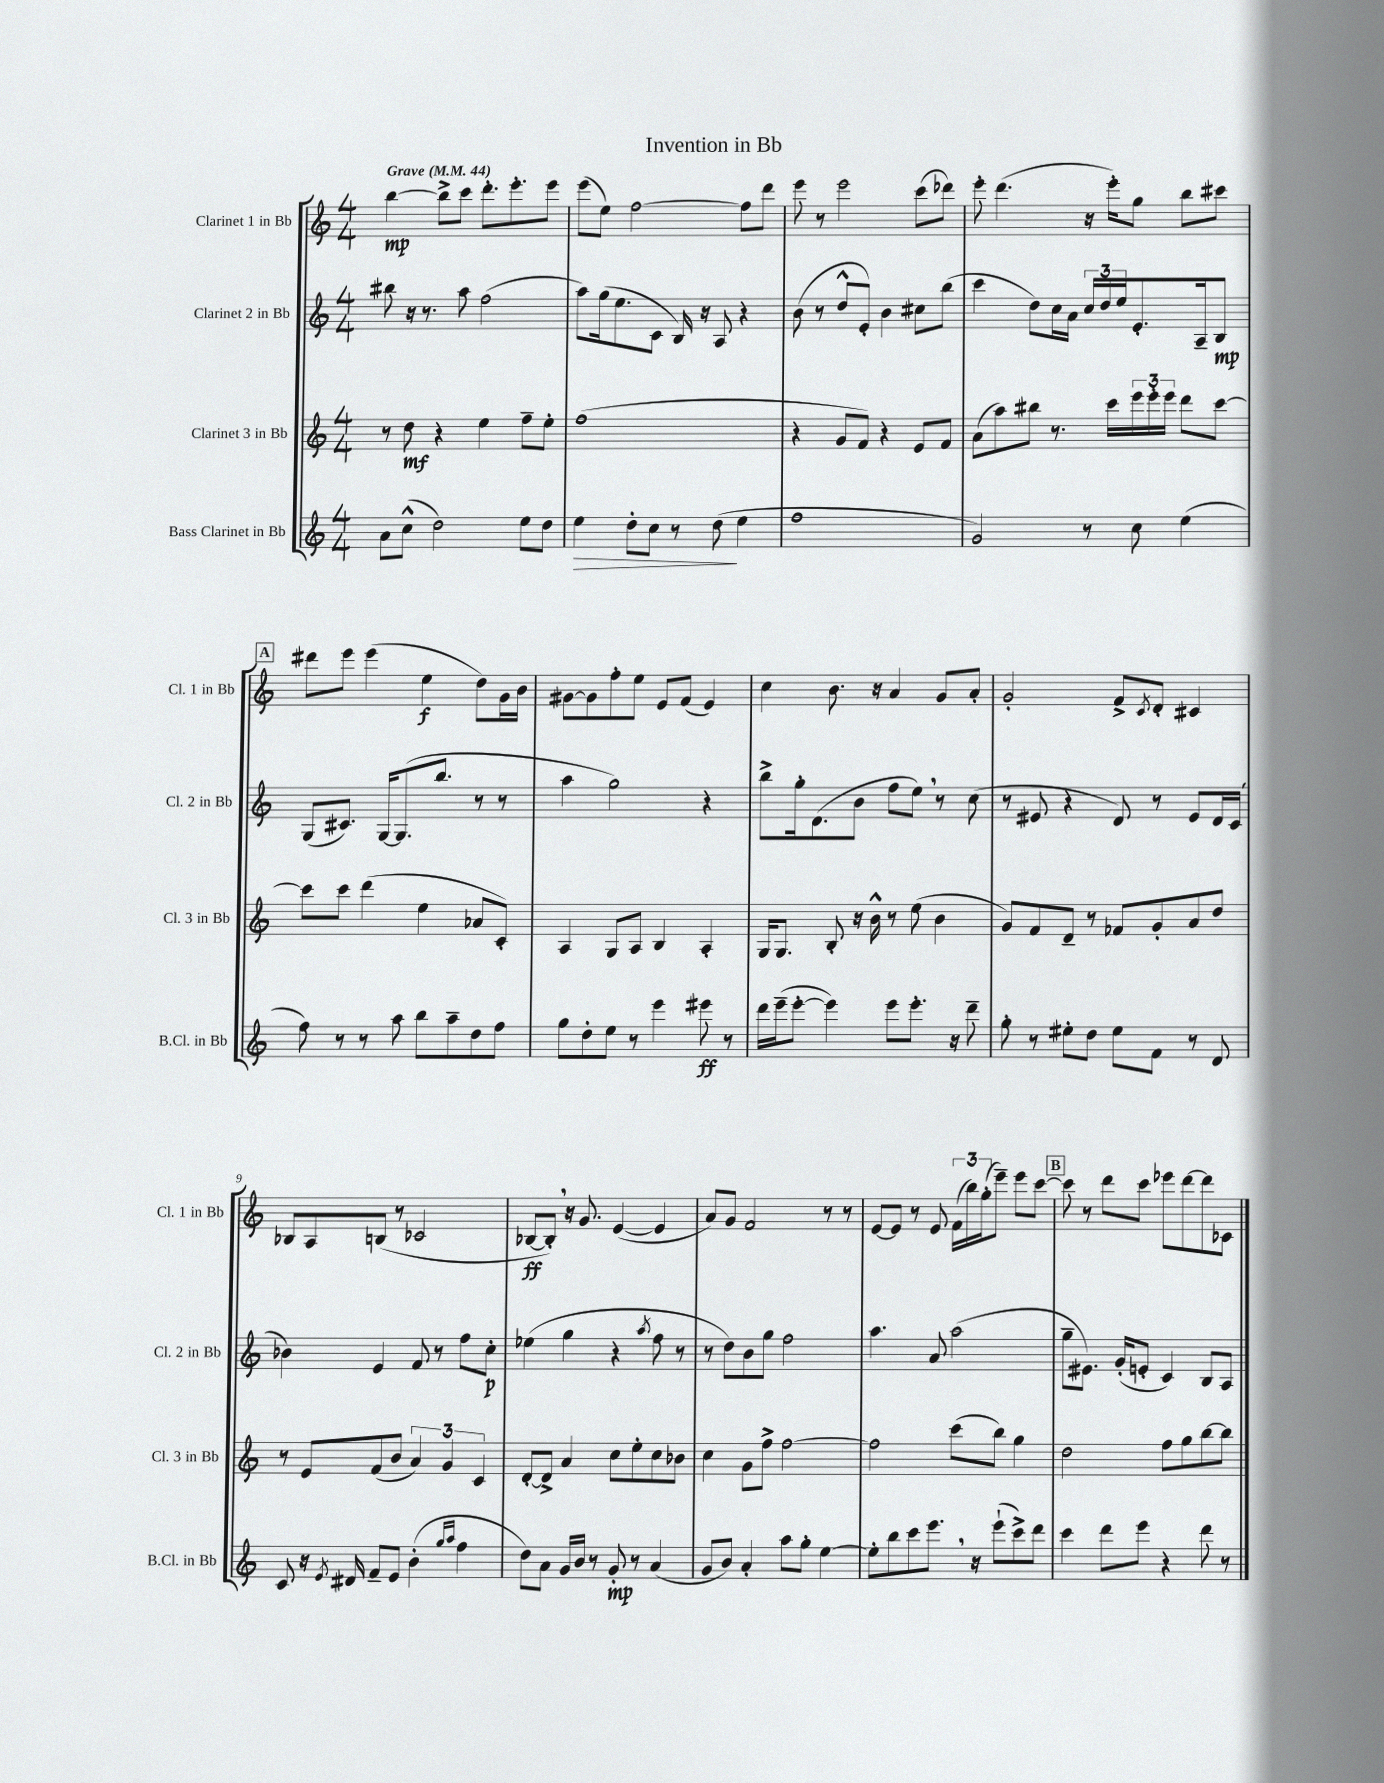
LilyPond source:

\header { title = "Invention in Bb" }
<<
\new StaffGroup <<
\new Staff = "s0" \with { instrumentName = "Clarinet 1 in Bb" shortInstrumentName = "Cl. 1 in Bb" } {
    \clef treble \key c \major \numericTimeSignature \time 4/4 \tempo "Grave" 4 = 44
    b''4~\mp b''8-> c'''8 d'''8.-. e'''8.-. e'''8 |
    e'''8( e''8) f''2~ f''8 d'''8 |
    e'''8 r8 e'''2 c'''8( des'''8) |
    e'''8-. d'''4.( r16 e'''16-.) g''8 b''8 cis'''8 |
    \mark \markup { \box "A" } dis'''8 e'''8 e'''4( e''4\f d''8) g'16 b'16 |
    gis'8~ gis'8 f''8-. e''8 e'8 f'8( e'4) |
    c''4 b'8. r16 a'4 g'8 a'8-. |
    g'2-. f'8-> \acciaccatura { c'8 } d'8-. cis'4 |
    bes8 a8 b8( r8 ces'2 |
    bes8~\ff bes8-.) \breathe r16 g'8. e'4~( e'4 |
    a'8) g'8 f'2 r8 r8 |
    e'8~ e'8 r8 e'8 \tuplet 3/2 { f'16( b''16) g''16-.( } e'''8--) e'''8 c'''8~ |
    \mark \markup { \box "B" } c'''8 r8 d'''8 c'''8 ees'''8 d'''8~ d'''8 ces'8 \bar "|." |
}
\new Staff = "s1" \with { instrumentName = "Clarinet 2 in Bb" shortInstrumentName = "Cl. 2 in Bb" } {
    \clef treble \key c \major \numericTimeSignature \time 4/4
    bis''8 r16 r8. a''8 f''2( |
    a''8) g''16( e''8. c'8 b16) r16 a8 r4 |
    b'8( r8 d''8-^ e'8-.) b'4 cis''8 b''8( |
    c'''4 d''8) c''16 a'16 \tuplet 3/2 { c''16 d''16 e''16 } e'8.-. a16-- b8\mp |
    \mark \markup { \box "A" } g8( cis'8.) g16~ g8.( b''8. r8 r8 |
    a''4 g''2) r4 |
    b''8-> g''16-. d'8.( b'8 f''8 e''8) \breathe r8 c''8( |
    r8 eis'8 r4 d'8) r8 eis'8 d'16 c'16( |
    bes'4) e'4 f'8 r8 f''8 c''8-.\p |
    ees''4( g''4 r4 \acciaccatura { a''8 } f''8 r8 |
    r8 d''8) b'8 g''8 f''2 |
    a''4. a'8 a''2( |
    \mark \markup { \box "B" } g''8-- eis'8.) g'16-.( e'8-. c'4) b8 a8 \bar "|." |
}
\new Staff = "s2" \with { instrumentName = "Clarinet 3 in Bb" shortInstrumentName = "Cl. 3 in Bb" } {
    \clef treble \key c \major \numericTimeSignature \time 4/4
    r8 d''8\mf r4 e''4 f''8-- e''8-. |
    f''1( |
    r4 g'8 f'8) r4 e'8 f'8 |
    a'8( a''8) bis''8 r8. c'''16 \tuplet 3/2 { e'''16 e'''16-. e'''16 } d'''8 c'''8~ |
    \mark \markup { \box "A" } c'''8 c'''8 d'''4( e''4 aes'8 c'8-.) |
    a4 g8 a8 b4 a4-. |
    g16 g8. b8-. r16 b'16-^ r8 e''8( b'4 |
    g'8) f'8 d'8-- r8 fes'8 g'8-. a'8 d''8 |
    r8 e'8 f'8( b'8 \tuplet 3/2 { a'4) g'4 c'4 } |
    d'8~-. d'8-> a'4 c''8 e''8-. c''8 bes'8 |
    c''4 g'8 f''8-> f''2~ |
    f''2 c'''8( b''8) g''4 |
    \mark \markup { \box "B" } d''2 f''8 g''8 b''8~ b''8 \bar "|." |
}
\new Staff = "s3" \with { instrumentName = "Bass Clarinet in Bb" shortInstrumentName = "B.Cl. in Bb" } {
    \clef treble \key c \major \numericTimeSignature \time 4/4
    a'8 c''8-^( d''2) e''8 d''8 |
    e''4\> d''8-. c''8 r8 d''8\!( e''4 |
    f''1 |
    g'2) r8 c''8 e''4( |
    \mark \markup { \box "A" } f''8) r8 r8 a''8 b''8 a''8-- d''8 f''8 |
    g''8 d''8-. e''8 r8 e'''4 eis'''8\ff r8 |
    d'''16 e'''16--( e'''8~-. e'''4) e'''8 e'''8.-. r16 d'''8-- |
    g''8-. r8 eis''8-. d''8 eis''8 f'8 r8 d'8 |
    c'8 r16 \acciaccatura { e'8 } dis'16 f'8-- e'8 b'4-.( \grace { g''16 a''16 } f''4 |
    d''8) a'8 g'16 b'16 r8 g'8-.\mp r8 a'4( |
    g'8 b'8) a'4-. a''8 g''8-. e''4~ |
    e''8-. b''8 c'''8 e'''8. \breathe r16 e'''8-!( c'''8->) d'''8 |
    \mark \markup { \box "B" } c'''4 d'''8 e'''8 r4 d'''8 r8 \bar "|." |
}
>>
>>
